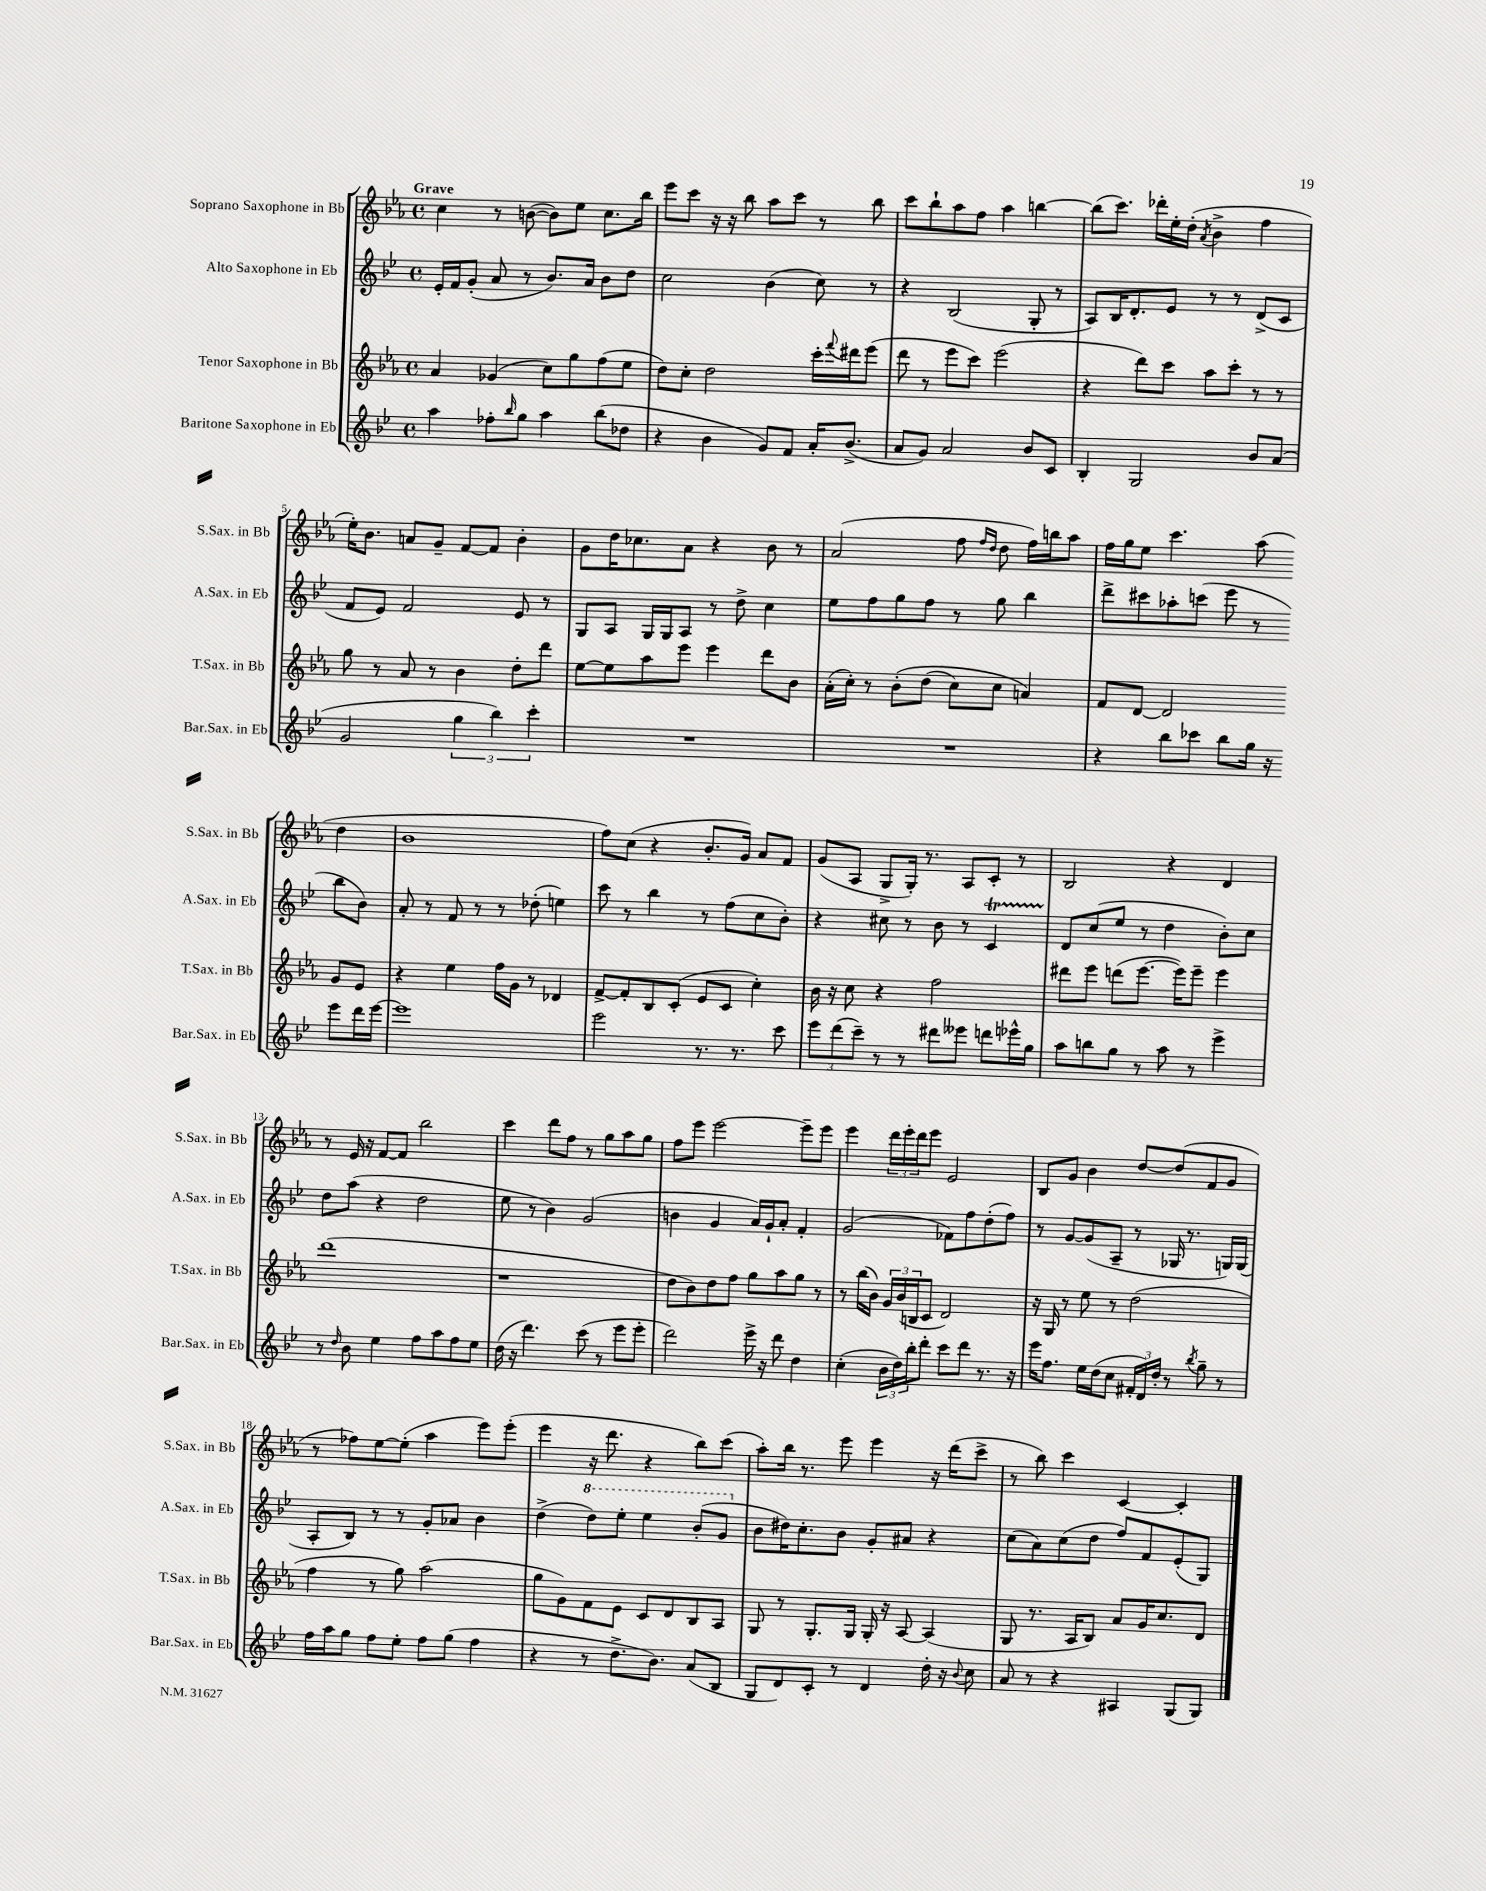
<<
\new StaffGroup <<
\new Staff = "s0" \with { instrumentName = "Soprano Saxophone in Bb" shortInstrumentName = "S.Sax. in Bb" } {
    \clef treble \key ees \major \defaultTimeSignature \time 4/4 \tempo "Grave"
    c''4 r8 b'8~( b'8) ees''8 c''8. bes''16 |
    ees'''8 c'''8 r16 r16 bes''8 aes''8 c'''8 r8 bes''8 |
    c'''8 bes''8-! aes''8 f''8 aes''4 b''4~ |
    b''8( c'''8.) des'''16-. ees''16-. d''16-.( \acciaccatura { aes'8 } bes'4-> f''4 |
    ees''16-.) bes'8. a'8 g'8-- f'8~ f'8 bes'4-. |
    g'8 d''16 ces''8. aes'8 r4 bes'8 r8 |
    aes'2( f''8 \grace { f''16 d''16 } d''8 f''16) b''16 aes''8 |
    f''16 g''16 ees''8 c'''4. aes''8( d''4 |
    bes'1 |
    f''8) c''8( r4 bes'8.-. g'16) aes'8 f'8 |
    g'8( aes8 g8-> g16-.) r8. aes8 c'8-. r8 |
    bes2 r4 d'4 |
    r8 ees'16 r16 f'8~ f'8 bes''2 |
    c'''4 d'''8 f''8 r8 g''8 aes''8 g''8 |
    f''8 ees'''8 ees'''2~ ees'''8-- ees'''8 |
    ees'''4 \tuplet 3/2 { d'''16 ees'''16-. d'''16 } ees'''8 ees'2 |
    bes8 g'8 bes'4 d''8~ d''8( f'8 g'8 |
    r8 fes''8) ees''8~ ees''8-.( aes''4 ees'''8) ees'''8-.( |
    ees'''4 r16 d'''8. r4 bes''8) c'''8( |
    aes''8-.) bes''16 r8. ees'''8 ees'''4 r16 d'''16( c'''8-> |
    r8 bes''8) c'''4 c'4~ c'4-. \bar "|." |
}
\new Staff = "s1" \with { instrumentName = "Alto Saxophone in Eb" shortInstrumentName = "A.Sax. in Eb" } {
    \clef treble \key bes \major \defaultTimeSignature \time 4/4
    ees'16-. f'16 g'8-.( a'8 r8 bes'8.) a'16 bes'8 d''8 |
    c''2 bes'4( c''8) r8 |
    r4 bes2( g8-. r8 |
    a8) bes16 d'8.-. ees'8 r8 r8 d'8->( c'8 |
    f'8 ees'8) f'2 ees'8 r8 |
    g8 a8 g16 g16 a8 r8 d''8-> c''4 |
    ees''8 f''8 g''8 f''8 r8 g''8 bes''4 |
    d'''8-> cis'''8 aes''8-. c'''8( ees'''8 r8 bes''8 bes'8) |
    a'8-. r8 f'8 r8 r8 des''8-.( e''4) |
    c'''8 r8 bes''4 r8 f''8( c''8 bes'8-.) |
    r4 cis''8 r8 bes'8 r8 c'4\startTrillSpan |
    d'8\stopTrillSpan c''8( ees''8 r8 d''4 bes'8-.) c''8 |
    d''8 a''8( r4 d''2 |
    ees''8 r8 bes'4) g'2( |
    b'4 g'4 a'16) g'16-! a'8-. f'4-. |
    g'2( fes'8) f''8 d''8-.( f''8) |
    r8 g'8~ g'8( a8-- r8 ges16 r8. g16) g16( |
    a8-. bes8) r8 r8 g'8-. aes'8 bes'4 |
    d''4->( \ottava #1 d'''8) ees'''8-. ees'''4 bes''8-.( g''8 \ottava #0 |
    bes'8 dis''16) c''8.-. bes'8 g'8-. ais'8 r4 |
    c''8( a'8) c''8( d''8 f''8) f'8 ees'8-.( g8) \bar "|." |
}
\new Staff = "s2" \with { instrumentName = "Tenor Saxophone in Bb" shortInstrumentName = "T.Sax. in Bb" } {
    \clef treble \key ees \major \defaultTimeSignature \time 4/4
    aes'4 ges'4( c''8) g''8 f''8( ees''8 |
    d''8) c''8-. d''2 c'''16-. \appoggiatura { f'''8 } dis'''16 ees'''8( |
    d'''8 r8 ees'''8 c'''8) ees'''2( |
    r4 d'''8) c'''8 aes''8 c'''8-. r8 r8 |
    g''8 r8 aes'8 r8 bes'4 d''8-. d'''8 |
    ees''8~ ees''8 aes''8 ees'''8 ees'''4 d'''8 bes'8 |
    aes'16-.( c''16-.) r8 bes'8-.\( d''8( c''8) c''8 a'4\) |
    f'8 d'8~ d'2 g'8 ees'8 |
    r4 ees''4 f''16 g'16 r8 des'4 |
    f'8~-> f'8-. bes8 c'8-.( ees'8 c'8 c''4-.) |
    bes'16 r16 c''8 r4 f''2 |
    dis'''8 ees'''8 d'''8( ees'''8.~ ees'''16) ees'''8-- ees'''4 |
    d'''1( |
    r1 |
    d''8 bes'8) d''8 f''8 g''8 aes''8 g''8 r8 |
    r8 bes''16( bes'16) \tuplet 3/2 { g'16 bes'16( b16 } c'8 d'2) |
    r16 g16 r8 ees''8 r8 d''2( |
    f''4 r8 g''8) aes''2( |
    g''8 g'8) f'8 ees'8 c'8 d'8 bes8 aes8 |
    g8 r8 g8.-. g16 g16-. r16 aes8~ aes4( |
    g8 r8. aes16 bes8) aes'8 g'16 c''8. d'8 \bar "|." |
}
\new Staff = "s3" \with { instrumentName = "Baritone Saxophone in Eb" shortInstrumentName = "Bar.Sax. in Eb" } {
    \clef treble \key bes \major \defaultTimeSignature \time 4/4
    a''4 fes''8-. \grace { bes''16 } g''8 a''4 bes''8( des''8 |
    r4 bes'4 g'8) f'8 a'16-. bes'8.->( |
    a'8 g'8) a'2 bes'8 c'8 |
    bes4-. g2 bes'8 a'8( |
    g'2 \tuplet 3/2 { g''4 bes''4) c'''4-. } |
    R1 |
    R1 |
    r4 bes''8 ces'''8 bes''8 g''16 r16 ees'''8 d'''16 ees'''16~ |
    ees'''1 |
    ees'''2 r8. r8. c'''8 |
    \tuplet 3/2 { ees'''8 d'''8( c'''8--) } r8 r8 dis'''8 eeses'''8 d'''8 ees'''16-^ g''16 |
    a''8 b''8 g''8 r8 a''8 r8 ees'''4-> |
    r8 \grace { d''16 } bes'8 ees''4 f''8 a''8 f''8 ees''8 |
    d''16( r16 d'''4.) c'''8( r8 ees'''8 ees'''8-. |
    d'''2) ees'''16-> r16 d'''8 d''4 |
    c''4-.( \tuplet 3/2 { bes'16 d''16) bes''16-. } d'''8-. c'''8 d'''8 r8. r16 |
    ees'''16 f''8. ees''16 d''16( c''8 \tuplet 3/2 { fis'16-. d'16) d''16-. } r8 \acciaccatura { bes''8 } g''8-- r8 |
    f''16 a''16 g''8 f''8 ees''8-. f''8 g''8( f''4 |
    r4 r8 d''8.-> bes'8.) a'8( bes8 |
    g8 d'8) c'8-. r8 d'4 d''16-. r16 \appoggiatura { bes'8 } c''8 |
    a'8 r8 r4 ais4 g8( g8) \bar "|." |
}
>>
>>
